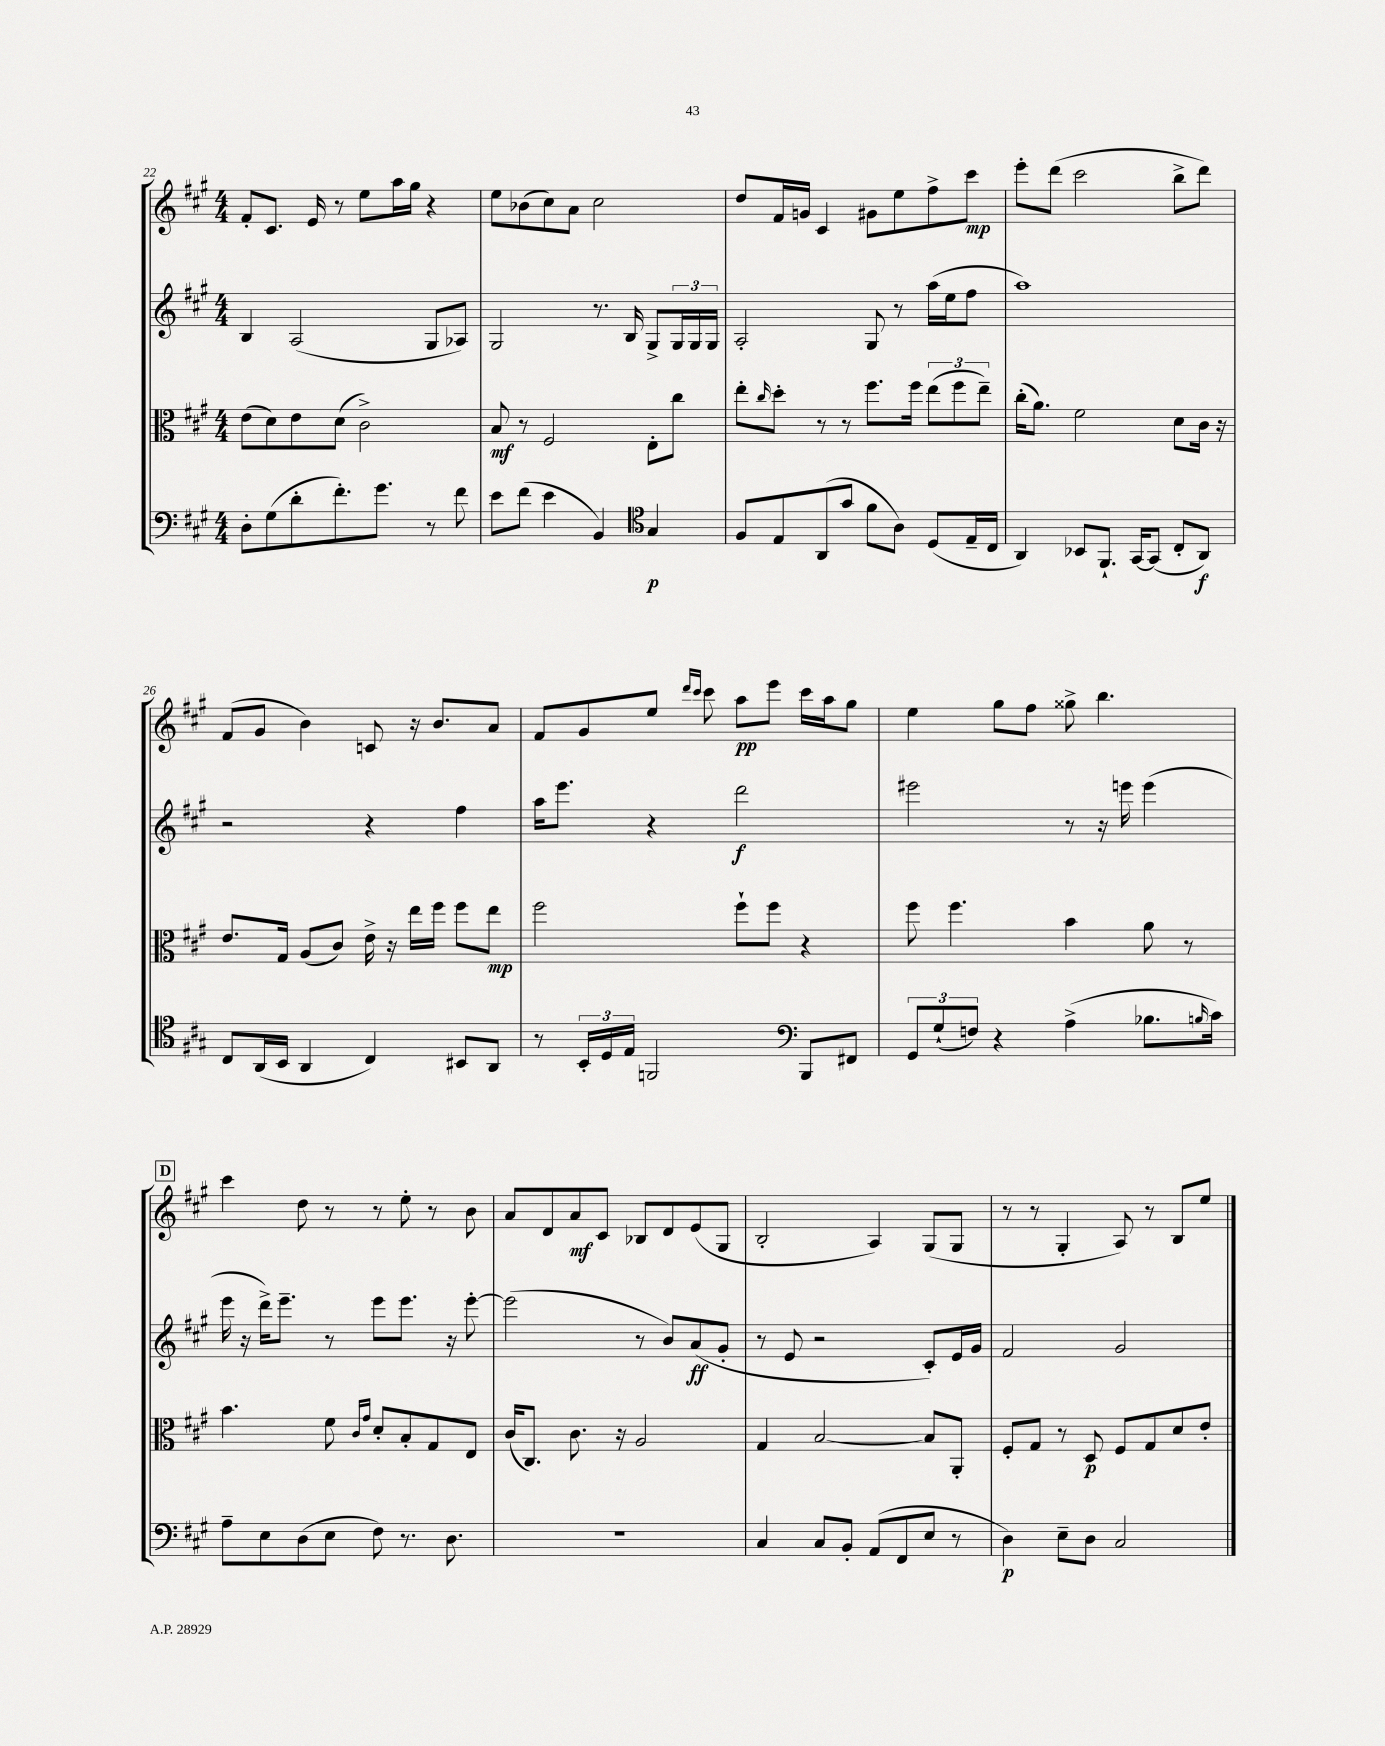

**kern	**kern	**kern	**kern
*staff4	*staff3	*staff2	*staff1
*clefF4	*clefC3	*clefG2	*clefG2
*k[f#c#g#]	*k[f#c#g#]	*k[f#c#g#]	*k[f#c#g#]
*M4/4	*M4/4	*M4/4	*M4/4
8D'	(8e	4B	8f#'
(8G#	8d)	.	8.c#
8d'	8e	(2A	.
.	.	.	16e
8.f#')	(8d	.	8r
.	2c#^)	.	8ee
8.g#	.	.	.
.	.	.	16aa
.	.	.	16gg#
8r	.	8G#	4r
8f#	.	8A-)	.
=	=	=	=
8e	8B	2G#	8ee
(8f#	8r	.	(8b-
4e	2F#	.	8cc#)
.	.	.	8a
4BB)	.	8.r	2cc#
.	.	16B	.
*clefC4	*	*	*
4G#	8E'	8G#^	.
.	8cc#	24G#	.
.	.	24G#	.
.	.	24G#	.
=	=	=	=
8F#	8ee'	2A'	8dd
.	16qqcc#	.	.
8E	8dd'	.	16f#
.	.	.	16g
(8AA	8r	.	4c#
8g#	8r	.	.
8f#	8.ff#	8G#	8g#
8A)	.	8r	8ee
.	16ff#	.	.
(8D	(12ee	(16aa	8ff#^
.	.	16ee	.
.	12ff#	.	.
16E~	.	8ff#	8ccc#
.	12ee~)	.	.
16C#	.	.	.
=	=	=	=
4AA)	(16cc#'	1aa)	8eee'
.	8.a)	.	.
.	.	.	(8ddd
8BB-	2f#	.	2ccc#
8.FF#`	.	.	.
[16GG#	.	.	.
(8GG#]	.	.	.
8C#'	8d	.	8bb^
8AA)	16c#	.	8ddd)
.	16r	.	.
=	=	=	=
8C#	8.e	2r	(8f#
(16AA	.	.	8g#
16BB	16G#	.	.
4AA	(8A	.	4b)
.	8c#)	.	.
4C#)	16e^	4r	8c
.	16r	.	.
.	16ee	.	16r
.	16ff#	.	8.b
8BB#	8ff#	4ff#	.
8AA	8ee	.	8a
=	=	=	=
8r	2ff#	16aa	8f#
.	.	8.eee	.
24BB'	.	.	8g#
24D	.	.	.
24E	.	.	.
2FF	.	4r	8ee
.	.	.	16qqddd
.	.	.	16qqccc#
.	.	.	8ccc#
.	8ff#`	2ddd	8aa
.	8ff#	.	8eee
*clefF4	*	*	*
8BBB	4r	.	16ccc#
.	.	.	16aa
8FF#	.	.	8gg#
=	=	=	=
12GG#	8ff#	2eee#	4ee
(12G#`	.	.	.
.	4.ff#	.	.
12F)	.	.	.
4r	.	.	8gg#
.	.	.	8ff#
(4A^	4b	8r	8gg##^
.	.	16r	4.bb
.	.	16eee	.
8.B-	8a	(4eee	.
.	8r	.	.
16qqB	.	.	.
16c#)	.	.	.
=	=	=	=
8A~	4.b	16eee	4ccc#
.	.	16r	.
8E	.	16ddd^)	.
.	.	8.eee~	.
(8D	.	.	8dd
8E	8f#	8r	8r
.	16qqc#	.	.
.	16qqg#	.	.
8F#)	8d'	8eee	8r
8.r	8B'	8.eee	8ee'
.	8G#	.	8r
8.D	.	16r	.
.	8E	[8eee'	8b
=	=	=	=
1r	(16c#	(2eee]	8a
.	8.C#)	.	.
.	.	.	8d
.	8.c#	.	8a
.	.	.	8c#
.	16r	.	.
.	2A	8r	8B-
.	.	8b)	8d
.	.	(8a	(8e
.	.	8g#'	8G#
=	=	=	=
4C#	4G#	8r	2B'
.	.	8e	.
8C#	[2B	2r	.
8BB'	.	.	.
(8AA	.	.	4A)
8FF#	.	.	.
8E	8B]	8c#')	(8G#
8r	8AA'	16e	8G#
.	.	16g#	.
=	=	=	=
4D)	8F#'	2f#	8r
.	8G#	.	8r
8E~	8r	.	4G#'
8D	8D	.	.
2C#	8F#	2g#	8A)
.	8G#	.	8r
.	8d	.	8B
.	8e'	.	8ee
==	==	==	==
*-	*-	*-	*-
